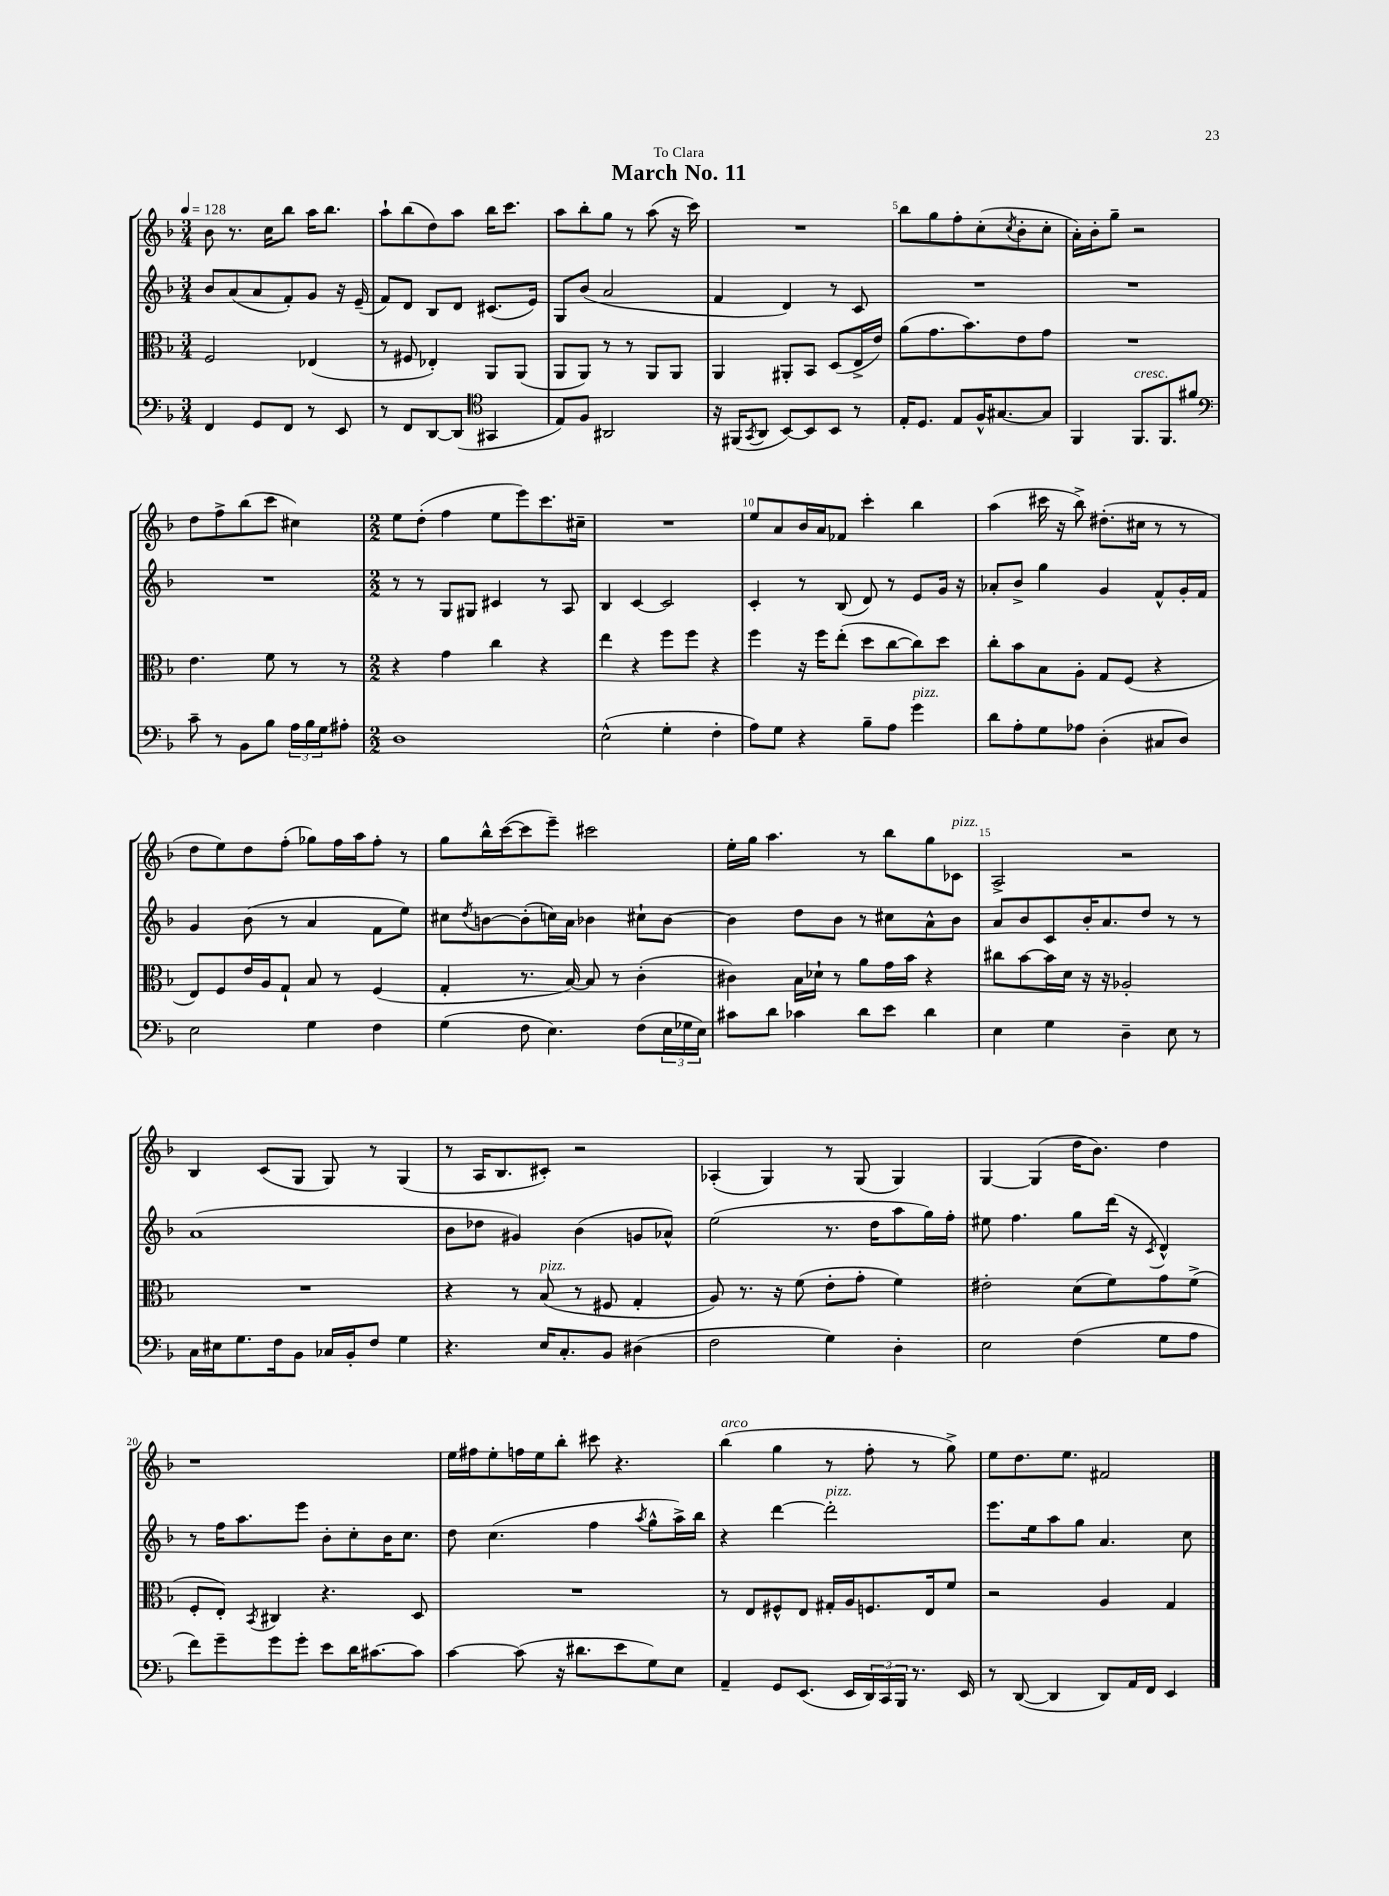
\header { title = "March No. 11" dedication = "To Clara" }
<<
\new StaffGroup <<
\new Staff = "s0" {
    \clef treble \key f \major \numericTimeSignature \time 3/4 \tempo 4 = 128
    bes'8 r8. c''16 bes''8 a''16 bes''8. |
    a''8-! bes''8( d''8) a''8 bes''16 c'''8. |
    a''8 bes''8-. g''8 r8 a''8( r16 c'''16) |
    R2. |
    bes''8 g''8 f''8-. c''8-.( \acciaccatura { c''8 } bes'8-. c''8-. |
    a'16-.) bes'16-. g''8-- r2 |
    d''8 f''8-> bes''8( c'''8 cis''4) |
    \numericTimeSignature \time 2/2 e''8 d''8-.( f''4 e''8 e'''8) c'''8. cis''16-- |
    R1 |
    e''8 a'8 bes'16 a'16 fes'8 c'''4-. bes''4 |
    a''4( cis'''16 r16 bes''8->) dis''8.-.( cis''16 r8 r8 |
    d''8 e''8) d''8 f''8-.( ges''8) f''16 a''16 f''8-. r8 |
    g''8 bes''16-^ c'''16~( c'''8 e'''8--) cis'''2 |
    e''16-. g''16 a''4. r8 bes''8 g''8 ces'8^\markup { \italic "pizz." } |
    a2-> r2 |
    bes4 c'8( g8 g8) r8 g4( |
    r8 a16 bes8. cis'8-.) r2 |
    aes4-.( g4) r8 g8( g4) |
    g4~ g4( d''16 bes'8.) d''4 |
    r1 |
    e''16 fis''16 e''8-. f''16 e''16 bes''8-. cis'''8 r4. |
    bes''4^\markup { \italic "arco" }( g''4 r8 f''8-. r8 g''8->) |
    e''8 d''8. e''8. fis'2 \bar "|." |
}
\new Staff = "s1" {
    \clef treble \key f \major \numericTimeSignature \time 3/4
    bes'8 a'8( a'8 f'8-.) g'8 r16 e'16--( |
    f'8) d'8 bes8 d'8 cis'8.( e'16) |
    g8 bes'8( a'2 |
    f'4 d'4) r8 c'8 |
    R2. |
    R2. |
    R2. |
    \numericTimeSignature \time 2/2 r8 r8 g8 gis8 cis'4 r8 a8 |
    bes4 c'4~ c'2 |
    c'4-. r8 bes8( d'8) r8 e'8 g'16 r16 |
    aes'8-. bes'8-> g''4 g'4 f'8-^ g'16-. f'16 |
    g'4 bes'8( r8 a'4 f'8 e''8) |
    cis''8 \acciaccatura { d''8 } b'8~ b'8-.( c''16) a'16 bes'4 cis''8-! bes'8~ |
    bes'4 d''8 bes'8 r8 cis''8 a'8-^ bes'8 |
    a'8 bes'8 c'8 bes'16-. a'8. d''8 r8 r8 |
    a'1( |
    bes'8 des''8 gis'4) bes'4( g'8 aes'8-^) |
    e''2( r8. d''16 a''8 g''16) f''16-. |
    eis''8 f''4. g''8 d'''16( r16 \acciaccatura { c'8 } d'4-^) |
    r8 f''16 a''8. e'''8 bes'8-. c''8-. bes'16 c''8. |
    d''8 c''4.( f''4 \acciaccatura { a''8 } g''8-^ a''16->) bes''16 |
    r4 d'''4~ d'''2-.^\markup { \italic "pizz." } |
    e'''8. e''16 a''8 g''8 a'4. c''8 \bar "|." |
}
\new Staff = "s2" {
    \clef alto \key f \major \numericTimeSignature \time 3/4
    f2 ees4( |
    r8 fis8 ees4-.) a,8 a,8( |
    a,8 a,8) r8 r8 a,8 a,8 |
    a,4 ais,8-. bes,8 d8( e16-> e'16) |
    a'8( g'8. bes'8.) e'8 g'8 |
    R2. |
    e'4. f'8 r8 r8 |
    \numericTimeSignature \time 2/2 r4 g'4 c''4 r4 |
    e''4 r4 f''8 f''8 r4 |
    f''4 r16 f''16 e''8-.( d''8 c''8~ c''8) d''8 |
    c''8-. bes'8 bes8 a8-. g8 f8( r4 |
    e8) f8 e'16 a16 g8-! bes8 r8 f4( |
    g4-. r8. bes16~) bes8 r8 c'4-.( |
    cis'4) bes16 des'16-! r8 a'8 g'16 bes'16 r4 |
    cis''8 bes'8~ bes'16 d'16 r16 r16 aes2-. |
    R1 |
    r4 r8 bes8^\markup { \italic "pizz." }( r8 fis8 g4-. |
    a8) r8. r16 f'8( e'8-. g'8-. f'4) |
    eis'2-. d'8( f'8) g'8 f'8->( |
    f8-. e8-.) \acciaccatura { bes,8 } cis4 r4. d8 |
    R1 |
    r8 e8 fis8-^ e8 gis16-. a16 f8. e16 f'8 |
    r2 a4 g4 \bar "|." |
}
\new Staff = "s3" {
    \clef bass \key f \major \numericTimeSignature \time 3/4
    f,4 g,8 f,8 r8 e,8 |
    r8 f,8 d,8~ d,8( \clef tenor gis,4 |
    e8) f8 ais,2 |
    r16 fis,16( \acciaccatura { g,8 } a,8 bes,8~) bes,8 bes,8 r8 |
    e16-. d8. e8 f16-^ gis8.~ gis8 |
    f,4 f,8.^\markup { \italic "cresc." } f,8. fis'8 |
    \clef bass c'8-- r8 bes,8 bes8 \tuplet 3/2 { a16 bes16 g16 } ais8-. |
    \numericTimeSignature \time 2/2 d1 |
    e2-^( g4-. f4-. |
    a8) g8 r4 bes8-- a8 g'4^\markup { \italic "pizz." } |
    d'8 a8-. g8 aes8 d4-.( cis8 d8) |
    e2 g4 f4 |
    g4( f8 e4.) f8( \tuplet 3/2 { e16 ges16 e16) } |
    cis'8 d'8 ces'4 d'8 e'8 d'4 |
    e4 g4 d4-- e8 r8 |
    c16 eis16 g8. f16 bes,8 ces16 bes,16-. f8 g4 |
    r4. e16 c8.-. bes,8 dis4( |
    f2 g4) d4-. |
    e2 f4( g8 a8 |
    f'8) g'8-- g'8 g'8-. e'8 d'16 cis'8.~ cis'8 |
    c'4~ c'8( r16 dis'8. e'8 g8) e8 |
    a,4-- g,8 e,8.( e,16 \tuplet 3/2 { d,16) c,16 bes,,16 } r8. e,16 |
    r8 d,8~( d,4 d,8) a,16 f,16 e,4 \bar "|." |
}
>>
>>
\layout { \context { \Score \override BarNumber.break-visibility = ##(#f #t #t) barNumberVisibility = #(every-nth-bar-number-visible 5) } }
